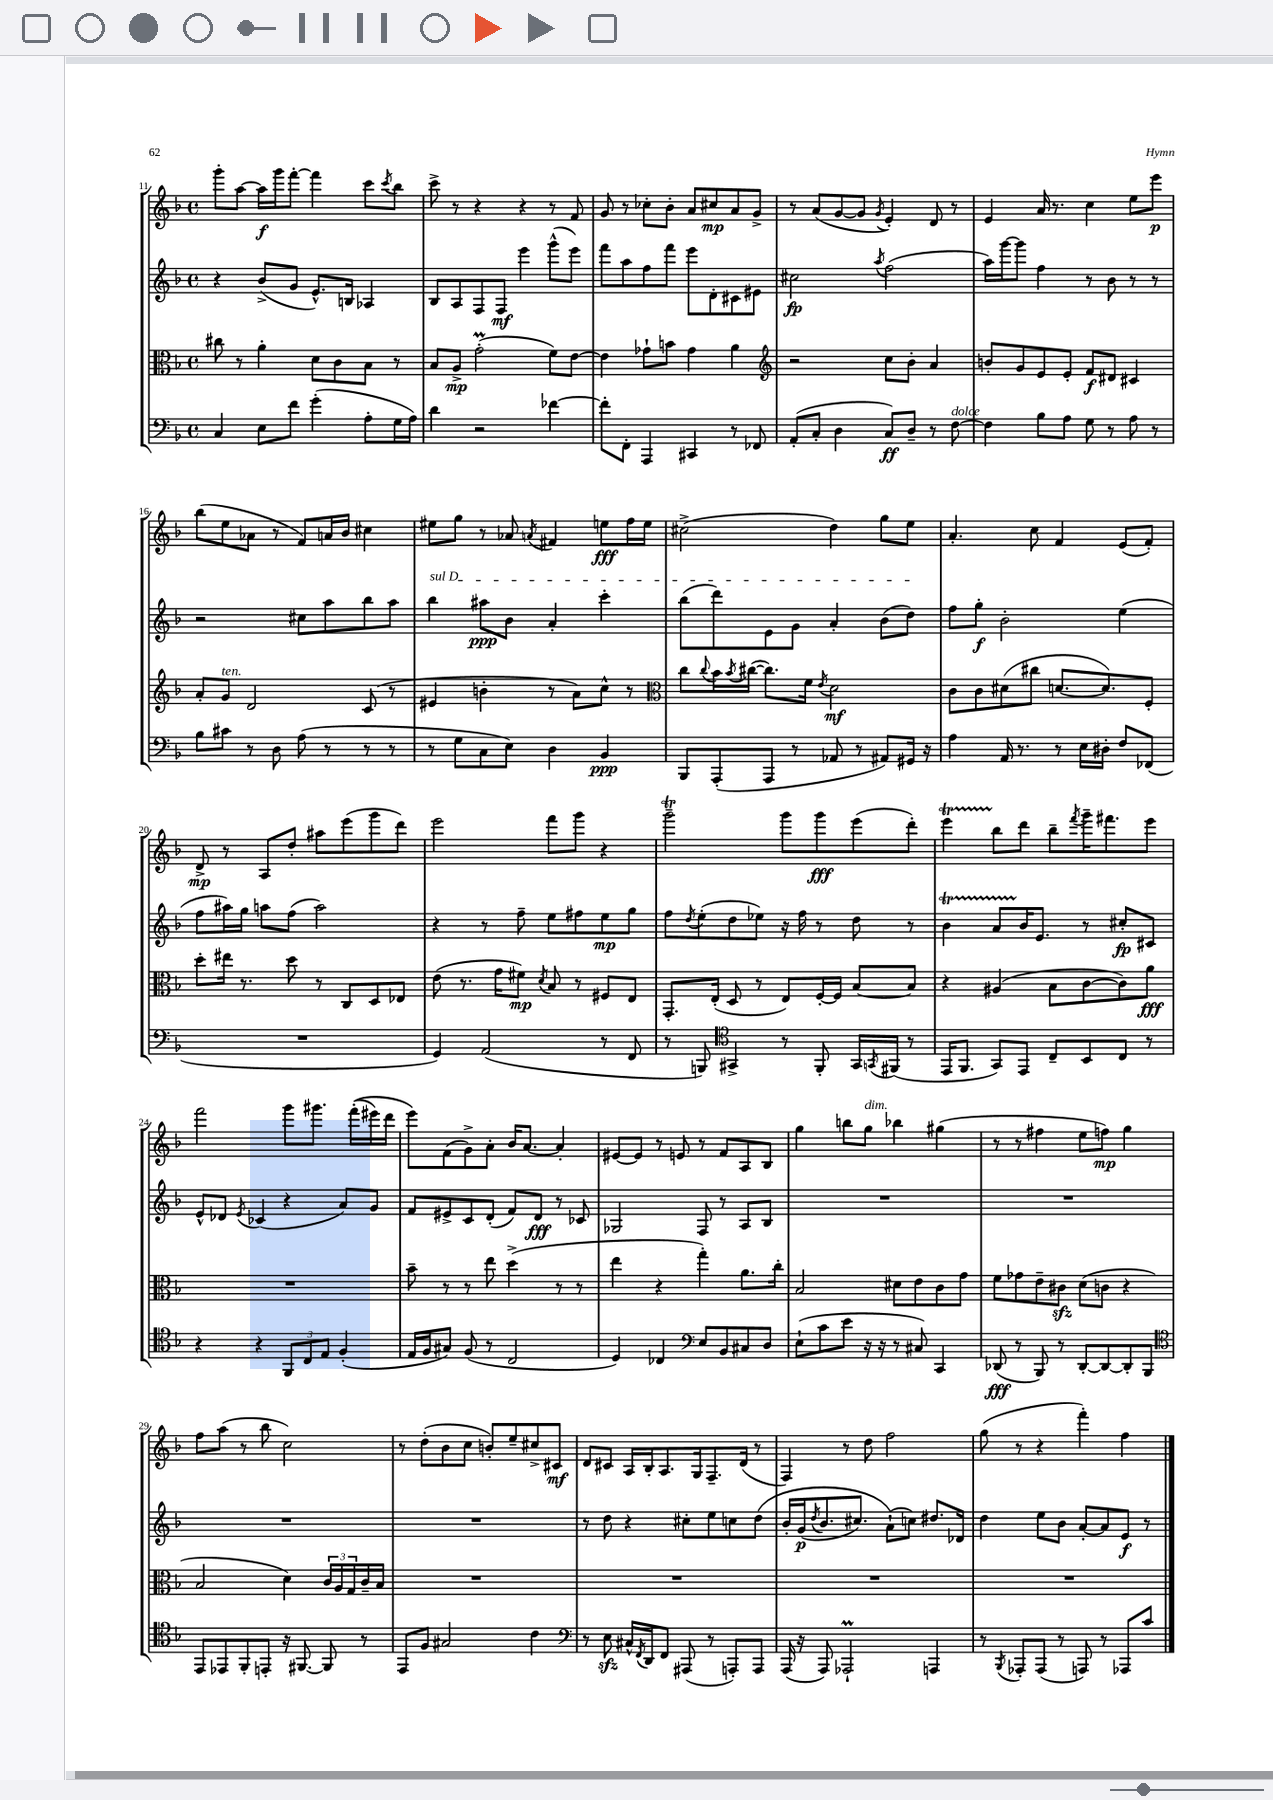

**kern	**kern	**kern	**kern
*staff4	*staff3	*staff2	*staff1
*clefF4	*clefC3	*clefG2	*clefG2
*k[b-]	*k[b-]	*k[b-]	*k[b-]
*M4/4	*M4/4	*M4/4	*M4/4
*met(c)	*met(c)	*met(c)	*met(c)
4C/	8cc#\	4r	8ggg'\L
.	8r	.	[8aa\J
8E\L	4a'\	(8b-^/L	16aa\]LL
.	.	.	16ggg\J
8f\J	.	8g/J	[8fff'\J
(4g'\	8d\L	8.e^^/L)	4fff\]
.	8c\	.	.
.	.	16B/Jk	.
8A'\L	8B-\J	4A-/	8ccc\L
.	.	.	8qccc/
16G\L	8r	.	8bb-\J
16A\JJ)	.	.	.
=	=	=	=
4d\	8B-/L	8B-/L	8ccc^\
.	8A^/J	8A/	8r
2r	(2g'\	8F/	4r
.	.	8F/J	.
.	.	4eee\	4r
[4f-\	8f\L)	(8ggg^^\L	8r
.	[8e\J	8eee\J)	8f/
=	=	=	=
8f-'\]L	4e\]	8fff\L	8g/
8FF'\J	.	8aa\	8r
4AAA/	8g-`\L	8ff\	8cc-'\L
.	8b\J	8fff\J	8b-'\J
4CC#/	4g-\	8eee\L	8a/L
.	.	8d'\	8cc#/
8r	4a\	8c#\	8a/
8FF-/	.	8e#\J	8g^/J
=	=	=	=
*	*clefG2	*	*
(8AA'/L	2r	2cc#\	8r
8C'/J	.	.	(8a/L
4D\	.	.	[8g/
.	.	.	8g/]J
.	.	8qaa/	8qg/
8C/L)	8cc\L	(2ff\	4e'/)
8D~/J	8b-'\J	.	.
8r	4a/	.	8d/
[8F\	.	.	8r
=	=	=	=
4F\]	8b'/L	16aa\LL)	4e/
.	.	[16ggg\J	.
.	8g/	8ggg\]J	.
8B-\L	8e/	4ff\	16a/
.	.	.	8.r
8A\J	8e'/J	.	.
8G\	8f/L	8r	4cc\
8r	8d#/J	8b-\	.
8A\	4c#/	8r	8ee\L
8r	.	8r	8eee\J
=	=	=	=
8B-\L	8a'/L	2r	(8bb-\L
8c#\J	8g/J	.	8ee\
8r	2d/	.	8a-\J
8D\	.	.	8r
(8A\	.	8cc#\L	8f/L)
8r	.	8aa\	16a/L
.	.	.	16b-/JJ
8r	(8c/	8bb-\	4cc#\
8r	8r	8aa\J	.
=	=	=	=
8r	4e#/	4bb-\	8ee#\L
8G\L	.	.	8gg\J
8C\	4b'\	8aa#\L	8r
8E\J)	.	8b-\J	8a-/
.	.	.	8qa/
4D\	8r	4a'/	4f#/
.	8a\L)	.	.
4BB-/	8cc^^\J	4ccc'\	8ee\L
.	8r	.	16ff\L
.	.	.	16ee\JJ
=	=	=	=
*	*clefC3	*	*
8BBB-/L	8cc\L	(8bb-\L	(2cc#^\
.	8qqcc/	.	.
(8AAA'/	16b-\L	8ddd\)	.
.	8qb-/	.	.
.	([16cc#\JJ	.	.
8AAA/J	8.cc#\]L)	8e\	.
8r	.	8g\J	.
.	16f\Jk	.	.
.	8qe/	.	.
8AA-/	2d\	4a'/	4dd\)
8r	.	.	.
8AA#/L)	.	(8b-\L	8gg\L
16GG#/Jk	.	8dd\J)	8ee\J
16r	.	.	.
=	=	=	=
4A\	8c\L	8ff\L	4.a'/
.	8c\	8gg'\J	.
16AA/	(8d#\	2b-'\	.
8.r	.	.	.
.	8cc#\J	.	8cc\
8r	[8.d/L	.	4f/
16E\LL	.	.	.
16D#'\JJ	8.d/])	.	.
8F/L	.	(4ee\	(8e/L
(8FF-/J	8F'/J	.	8f'/J)
=	=	=	=
1r	8dd'\L	8ff\L	8d^/
.	16ee#\Jk	16aa#\L)	8r
.	8.r	16gg\JJ	.
.	.	8aa\L	8A/L
.	8dd\	(8ff\J	8dd'/J
.	8r	2aa\)	8aa#\L
.	8C/L	.	(8eee\
.	8D/	.	8ggg\
.	8E-/J	.	8ddd\J)
=	=	=	=
4GG/)	(8e\	4r	2eee\
.	8.r	.	.
(2AA/	.	8r	.
.	16g\LK	.	.
.	8f#\J)	8ff~\	.
.	8qd/	.	.
.	8B-/	8ee\L	8fff\L
.	8r	8ff#\	8ggg\J
8r	8F#/L	8ee\	4r
8FF/	8E/J	8gg\J	.
=	=	=	=
8r	8.GG'/L	8ff\L	2ggg~\
.	.	8qdd/	.
8BBB/)	.	(8ee'\	.
.	(16E'/Jk	.	.
*clefC4	*	*	*
4GG#^/	8D/	8dd\	.
.	8r	8ee-\J)	.
8r	8E/L)	16r	8ggg\L
.	.	16ff\	.
8FF'/	[16F'/L	8r	8ggg\
.	16F/]JJ	.	.
16GG#/LL	[8B-/L	8dd\	(8eee\
8qGG/	.	.	.
(16FF#/JJ	.	.	.
8r	8B-/]J	8r	8ddd'\J)
=	=	=	=
16EE/LK	4r	4b-\	4eee\
8.FF/J	.	.	.
8GG/L)	(4A#/	8a/L	8bb-\L
8EE/J	.	16b-/K	8ddd\J
.	.	8.e/J	.
8C~/L	8B-\L	.	8bb-~\L
.	.	.	8qfff/
8BB-/	[8c\	8r	16ggg~\K
.	.	.	8.fff#\
8C/J	8c\])	8cc#'/L	.
8r	8a\J	8c#/J	8eee\J
=	=	=	=
4r	1r	8e^^/L	2fff\
.	.	8d-/J	.
.	.	8qe/	.
4r	.	(4c-/	.
12FF/L	.	4r	8ggg\L
12C/	.	.	.
.	.	.	8.ggg#\J
12E/J	.	.	.
(4F'/	.	8a/L)	.
.	.	.	&((16fff'\LL
.	.	8g/J	16eee#\)
.	.	.	16ddd\JJ
=	=	=	=
16E/LL	8b-~\	8f/L	8eee\L&)
16F/J	.	.	.
8G#/J)	8r	8e#^/	(8f\
(8F/	8r	8c/	8g^\)
8r	8ee\	(8d'/J	8a'\J
2C/	(4dd^\	8f/L)	16b-/LK
.	.	.	[8.a/J
.	.	8d/J	.
.	8r	8r	4a'/]
.	8r	8c-/	.
=	=	=	=
4D/)	4ee\	2G-/	[8e#/L
.	.	.	8e#/]J
4C-/	4r	.	8r
.	.	.	8e/
*clefF4	*	*	*
8E/L	4gg'\)	8F/	8r
8BB-/	.	8r	8f/L
8C#/	8.a\L	8A/L	8A/
8D/J	.	8B-/J	8B-/J
.	16cc'\Jk	.	.
=	=	=	=
(8E`\L	2B-/	1r	4gg\
8c\	.	.	.
8e\J	.	.	8bb\L
16r	.	.	8gg\J
16r	.	.	.
8r	8d#\L	.	4bb-\
8C#/)	8e\	.	.
4CC/	8c\	.	(4gg#\
.	8g\J	.	.
=	=	=	=
(8DD-/	8f\L	1r	8r
8r	8g-\	.	8r
8BBB-/)	8e~\	.	4ff#\
8r	8c#\J	.	.
[8DD-'/L	(8d\L	.	8ee\L
8DD-/_	8c\J	.	8ff\J)
8DD-'/]	4r	.	4gg\
8BBB-/J	.	.	.
=	=	=	=
*clefC4	*	*	*
8EE/L	2B-/	1r	8ff\L
8EE-/	.	.	(8aa\J
8FF'/	.	.	8r
8EE'/J	.	.	8bb-\
16r	4d\)	.	2cc\)
[8.FF#/	.	.	.
8FF#/]	24c/LL	.	.
.	24A/	.	.
.	24G/	.	.
8r	16c~/	.	.
.	16B-/JJ	.	.
=	=	=	=
8EE/L	1r	1r	8r
8F/J	.	.	(8dd'\L
2G#/	.	.	8b-\
.	.	.	8cc\J
.	.	.	8b'/L)
.	.	.	8ee~/
4c\	.	.	8cc#^/
.	.	.	8c#/J
=	=	=	=
*clefF4	*	*	*
8r	1r	8r	8d/L
8E\	.	8dd\	8c#/J
16C#^^/LL	.	4r	16A/LL
8qFF/	.	.	.
16DD/J	.	.	16B-'/J
8FF/J	.	.	8.A/
(8AAA#/	.	8cc#'\L	.
.	.	.	16G/k
8r	.	8ee\	8.F~/
8AAA'/L)	.	8cc\	.
.	.	.	(16d/Jk
8AAA/J	.	&(8dd\J	8r
=	=	=	=
(16AAA/	1r	16b-'/LL	4F/)
16r	.	(16g/J	.
.	.	8qdd/	.
8AAA/)	.	8.b-/	.
2AAA-`/	.	.	8r
.	.	8.cc#/J)	.
.	.	.	8dd\
.	.	(8a`\L&)	2ff\
.	.	8cc\J)	.
4AAA/	.	8.dd#/L	.
.	.	16d-/Jk	.
=	=	=	=
8r	1r	4dd\	(8gg\
8qBBB-/	.	.	.
8AAA-'/L	.	.	8r
(8AAA-/J	.	8ee\L	4r
8r	.	8b-\J	.
8AAA/)	.	[8a'/L	4fff'\)
8r	.	8a/]	.
8AAA-/L	.	8e/J	4ff\
8c/J	.	8r	.
==	==	==	==
*-	*-	*-	*-
